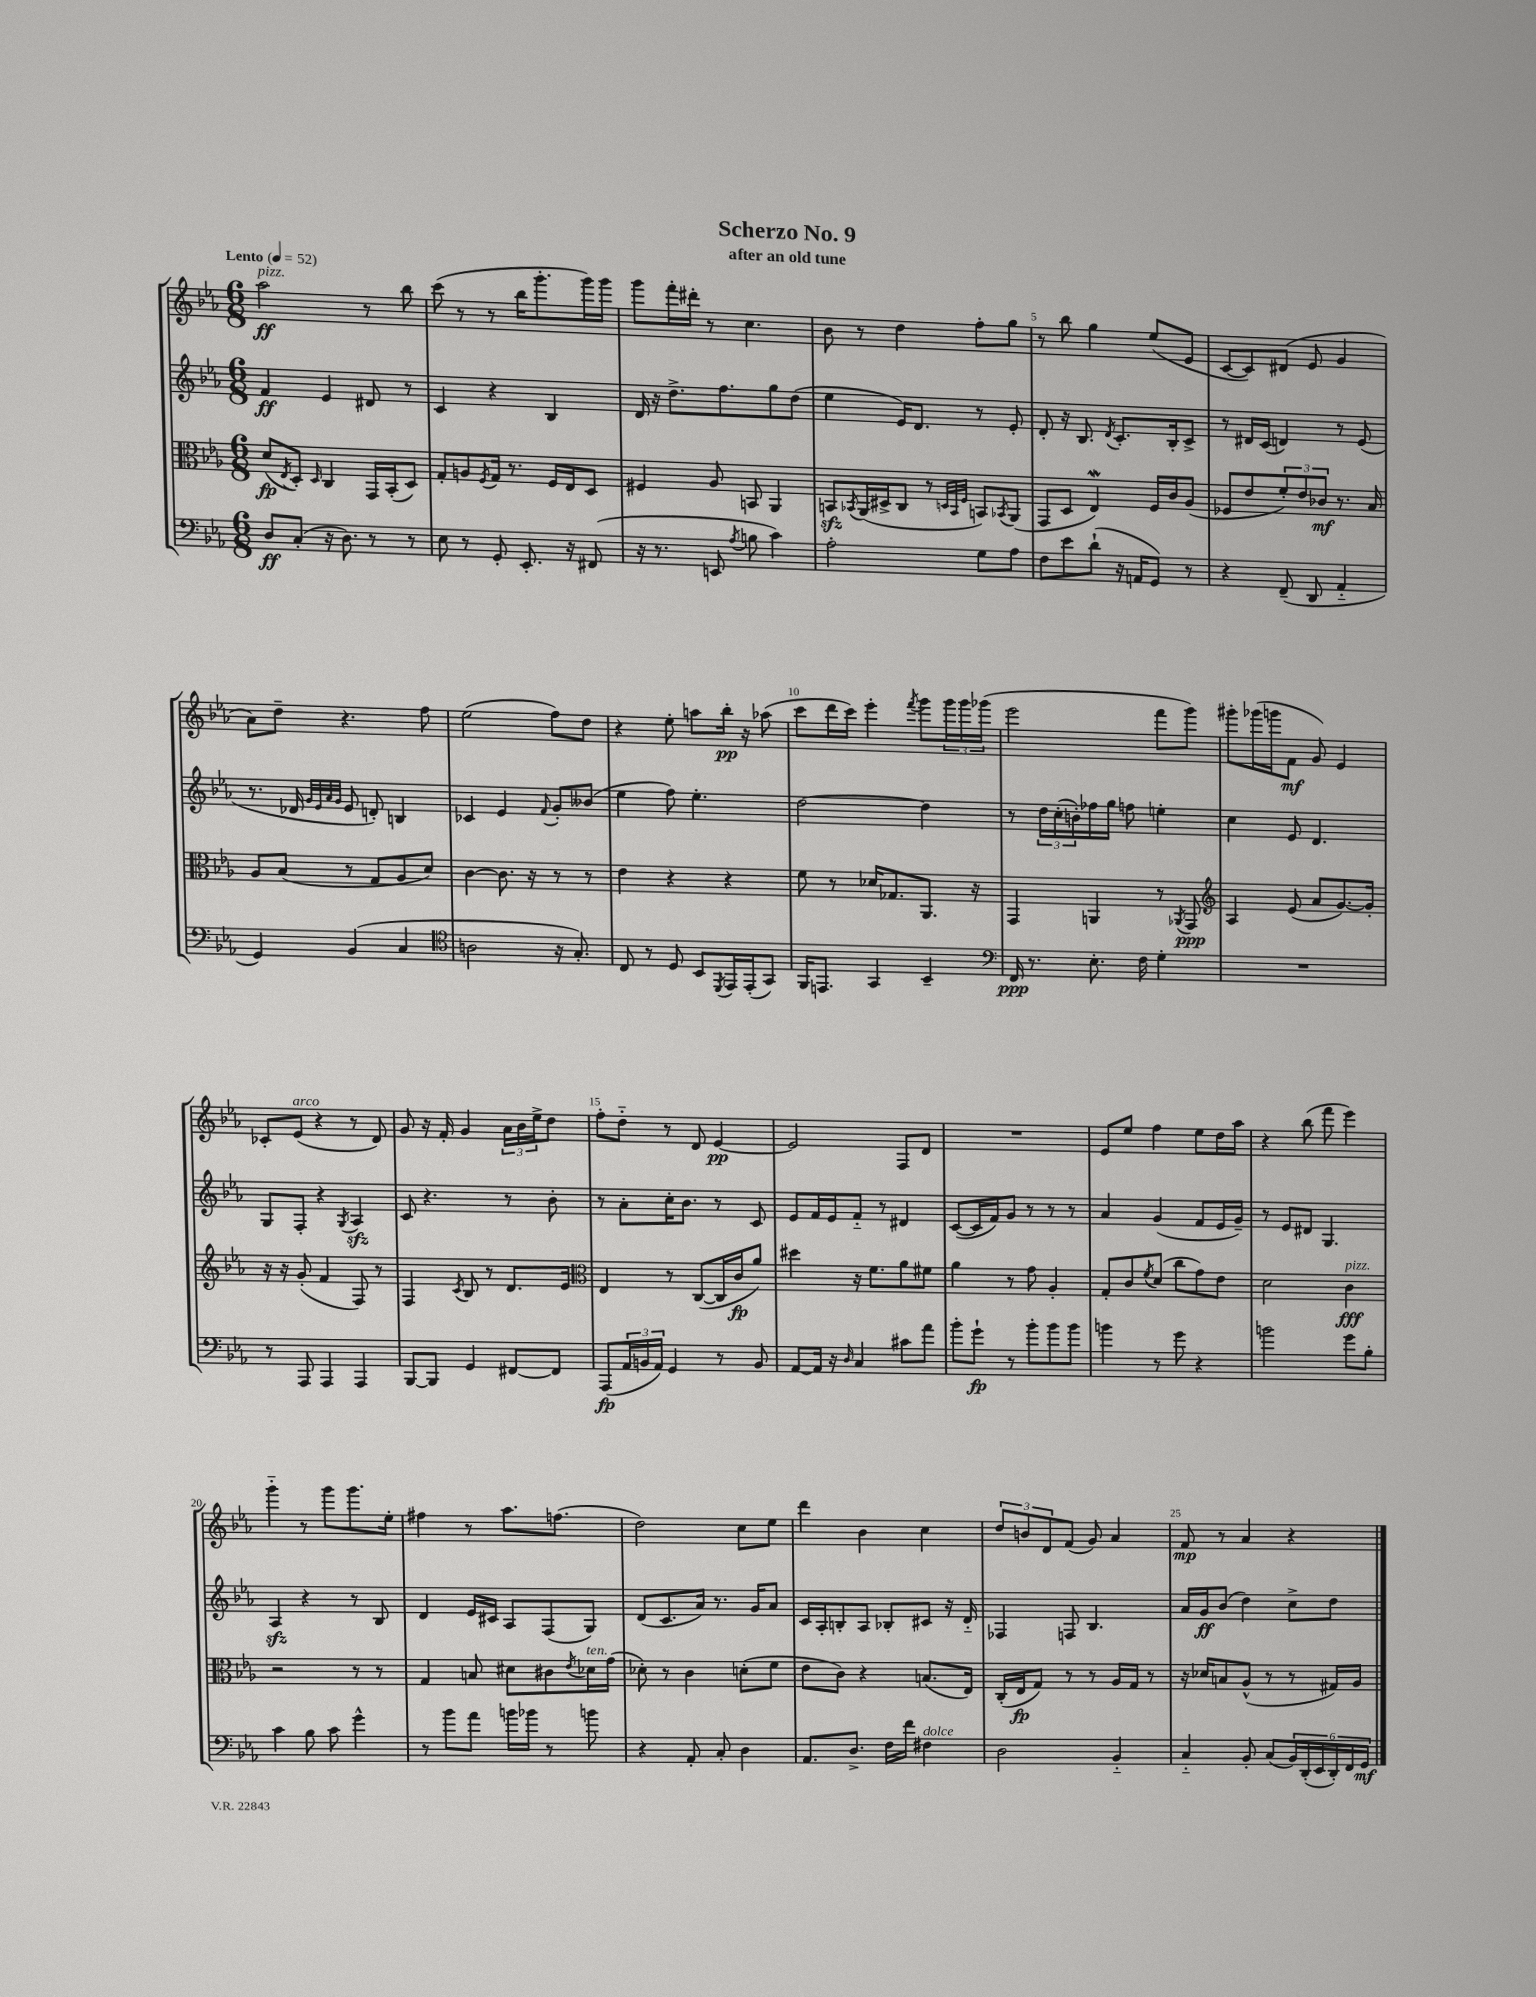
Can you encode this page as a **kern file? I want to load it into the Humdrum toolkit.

**kern	**kern	**kern	**kern
*staff4	*staff3	*staff2	*staff1
*clefF4	*clefC3	*clefG2	*clefG2
*k[b-e-a-]	*k[b-e-a-]	*k[b-e-a-]	*k[b-e-a-]
*M6/8	*M6/8	*M6/8	*M6/8
*MM52	*MM52	*MM52	*MM52
8D/L	(8d/L	4f/	2aa-\
.	8qE-/	.	.
(8C'/J	8D'/J)	.	.
.	16qqD/	.	.
16r	4C/	4e-/	.
8.D\)	.	.	.
8r	16GG/LL	8d#/	8r
.	(16BB-'/J	.	.
8r	8D/J)	8r	8bb-\
=	=	=	=
8E-\	8G'/L	4c/	(8ccc\
8r	8A/	.	8r
.	8qF/	.	.
8GG'/	16G/Jk	4r	8r
.	8.r	.	.
8.EE-'/	.	.	16bb-\LK
.	.	.	8.ggg'\
.	16F/LL	4B-/	.
16r	16E-/J	.	.
(8FF#/	8D/J	.	16ggg\L)
.	.	.	16ggg\JJ
=	=	=	=
16r	4F#/	16d/	8ggg\L
8.r	.	16r	.
.	.	8.dd^\L	16fff'\L
.	.	.	16ddd#'\JJ
8EE/	8A-/	.	8r
.	.	8.ff\	.
8qA-/	.	.	.
8B\	8BB/	.	4.cc\
4c\)	4AA-/	8gg\	.
.	.	(8dd\J	.
=	=	=	=
2A-'\	8BB/L	4ee-\	8b-\
.	8qBB-/	.	.
.	(16AA-/L	.	8r
.	16D#^/J	.	.
.	8C/J	16e-/LK)	4dd\
.	.	8.d/J	.
.	8r	.	.
.	32qqD/LLL	.	.
.	32qqBB-/	.	.
.	32qqF/JJJ	.	.
8G\L	8BB/L)	8r	8ff'\L
.	8qBB-/	.	.
8A-\J	(8AA-/J	8e-'/	8gg\J
=	=	=	=
8F\L	8GG/L	8d'/	8r
8e-\	8D/J	16r	8bb-\
.	.	8.B-/	.
(8d`\J	4E-/)	.	4gg\
.	.	8qd/	.
16r	.	8.c'/L	.
16AA/LK	.	.	.
8GG/J)	16F/LL	.	(8ee-/L
.	16c/J	16B-'/k	.
8r	(8A-/J	8c^/J	8e-/J
=	=	=	=
4r	8F-/L	8r	[8c/L
.	8e-/	16d#/LL	8c/])
.	.	(16c/JJ	.
(8FF~/	12f'/)	4d/)	(8d#/J
.	12e-/	.	.
8DD/	.	.	8e-/
.	12c-/J	.	.
4AA-'~/	8.r	8r	4g/
.	.	(8e-/	.
.	16B-/	.	.
=	=	=	=
4GG/)	8A-/L	8.r	8a-\L)
.	(8B-/J	.	8dd~\J
.	.	16d-/	.
.	.	32qqg/LLL	.
.	.	32qqe-/	.
.	.	32qqa-/	.
.	.	32qqg/JJJ	.
(4BB-/	8r	8e-/	4.r
.	8G/L	8d'/)	.
4C/	8A-/	4B/	.
.	8d/J)	.	8ff\
=	=	=	=
*clefC4	*	*	*
2A\	[4c\	4c-/	(2ee-\
.	8.c\]	4e-/	.
.	16r	.	.
.	.	8qqf/	.
16r	8r	8g'/L	8ff\L)
8.G'/)	.	.	.
.	8r	(8b--/J	8dd\J
=	=	=	=
8C/	4e-\	4ee-\	4r
8r	.	.	.
8D/	4r	8ff\)	8ee-'\
8BB-/L	.	4.ee-'\	8aa\L
8qDD/	.	.	.
16EE-/L	4r	.	16bb-'\Jk
(16EE-'/J	.	.	16r
8GG/J)	.	.	(8aa-\
=	=	=	=
16FF/LK	8f\	[2dd\	8ccc\L
8.EE/J	.	.	.
.	8r	.	16ddd\L
.	.	.	16ccc\JJ)
4GG/	16d-/LK	.	4eee-'\
.	8.G-/	.	.
.	.	.	8qfff/
4BB-~/	8.AA-/J	4dd\]	8ggg\L
.	.	.	24ggg\L
.	.	.	24ggg\
.	16r	.	.
.	.	.	(24ggg-\JJ
=	=	=	=
*clefF4	*	*	*
16FF/	4GG/	8r	2eee-\
8.r	.	.	.
.	.	24dd\LL	.
.	.	(24cc'\	.
.	.	24b'\)	.
8.E-'\	4AA/	16ff-\	.
.	.	16gg\JJ	.
.	.	8ff\	.
16F\	.	.	.
4G'\	8r	4ee'\	8fff\L
.	8qAA-/	.	.
.	8GG/	.	8ggg\J)
=	=	=	=
*	*clefG2	*	*
2.r	4A-/	4cc\	8ggg#'\L
.	.	.	(16ggg-\L
.	.	.	16ggg\J
.	(8e-/	8e-/	8f\J
.	8a-/L	4.d/	8g/)
.	[8.g/)	.	4e-/
.	16g'/]Jk	.	.
=	=	=	=
8r	16r	8G/L	8c-'/L
.	16r	.	.
8AAA-/	(8g'/	8F'/J	(8e-/J
4AAA-/	4f/	4r	4r
.	.	8qG/	.
4AAA-/	8F/)	4A-/	8r
.	8r	.	8d/)
=	=	=	=
[8BBB-/L	4F/	8c/	8g/
8BBB-/]J	.	4.r	16r
.	.	.	16f'/
.	8qc/	.	.
4GG/	8B-/	.	4g/
.	8r	.	.
[8FF#/L	8.d/L	8r	24a-\LL
.	.	.	24b-\
.	.	.	24ee-^\J
8FF#/]J	.	8b-'\	8dd\J
.	16e-/Jk	.	.
=	=	=	=
*	*clefC3	*	*
(8AAA-/L	4E-/	8r	8ff'\L
24AA-/L	.	8a-'\L	8dd'~\J
24BB/	.	.	.
24AA-/JJ)	.	.	.
4GG/	8r	16cc'\K	8r
.	.	8.b-\J	.
.	([8C/L	.	8d/
8r	16C/]L	8r	[4e-/
.	16c/J	.	.
8BB/	8a-/J)	8c/	.
=	=	=	=
[8AA-/L	4dd#\	8e-/L	2e-/]
16AA-/]Jk	.	16f/L	.
16r	.	16e-/J	.
16qqD/	.	.	.
4C/	16r	8f'~/J	.
.	8.f\L	.	.
.	.	8r	.
8c#\L	8a-\	4d#/	8F/L
8a-\J	8f#\J	.	8d/J
=	=	=	=
8b-'\L	4a-\	([8c/L	2.r
8g`\J	.	16c/]L	.
.	.	16f/J)	.
8r	8r	8g/J	.
8b-'\L	8g\	8r	.
8b-\	4A-'/	8r	.
8b-\J	.	8r	.
=	=	=	=
4b\	8G'/L	4a-/	8e-/L
.	8c/	.	8ee-/J
.	8qf/	.	.
8r	(8d/J	(4g/	4ff\
8g\	8cc\L	.	.
4r	8g\)	8f/L	8ee-\L
.	8e-\J	16e-/L	16dd\L
.	.	16g~/JJ)	16aa-\JJ
=	=	=	=
2b\	2d\	8r	4r
.	.	8e-/L	.
.	.	8d#/J	(8bb-\
.	.	4.G/	8fff\
8g\L	4c\	.	4eee-\)
8B-'\J	.	.	.
=	=	=	=
4c\	2r	4A-/	4ggg'~\
8B-\	.	4r	8r
8c\	.	.	8ggg\L
4g^^\	8r	8r	8.ggg\
.	8r	8B-/	.
.	.	.	16ee-'\Jk
=	=	=	=
8r	4G/	4d/	4ff#\
8b-\L	.	.	.
8a-\J	8B/	16e-/LL	8r
.	.	16c#/JJ	.
16b\LL	8d#\L	8A-/L	8.aa-\L
16b-\JJ	.	.	.
8r	8c#\	(8F/	.
.	.	.	(8.ff\J
.	8qe-/	.	.
8b\	16d-\L	8G/J)	.
.	(16g\JJ	.	.
=	=	=	=
4r	8d-'\)	(8d/L	2dd\)
.	8r	8.c/	.
8AA-'/	4c\	.	.
.	.	16a-/Jk)	.
8C'/	.	8.r	.
4D\	(8d'\L	.	8cc\L
.	.	16g/LK	.
.	8f\J	8a-/J	8ee-\J
=	=	=	=
8.AA-/L	8e-\L	16c/LL	4ddd\
.	.	16A-'/J	.
.	8c\J)	8B'/	.
8.D^/J	.	.	.
.	4r	8A-/J	4b-\
16F\LL	.	8B-'/L	.
16f\JJ	.	.	.
4F#\	(8.B/L	8c#/J	4cc\
.	.	16r	.
.	16E-/Jk)	16d'~/	.
=	=	=	=
2D\	(16C'/LL	4F-/	12dd/L
.	16E-/J	.	.
.	.	.	12b/
.	8G/J)	.	.
.	.	.	12d/
.	8r	8F/	(8f/J
.	8r	4.B-/	8g/)
4BB-'~/	16A-/LL	.	4a-/
.	16G/JJ	.	.
.	8r	.	.
=	=	=	=
4C'~/	16r	16a-/LL	8f/
.	16d-/LK	16g/J	.
.	8B/	(8b-/J	8r
8BB-'/	(8A-^^/J	4dd\)	4a-/
(8C/L	8r	.	.
24BB-/L)	8r	8cc^\L	4r
(24DD'/	.	.	.
24EE-/	.	.	.
24DD'/)	16G#/LL)	8dd\J	.
24FF/	.	.	.
.	16A-/JJ	.	.
24GG/JJ	.	.	.
==	==	==	==
*-	*-	*-	*-
